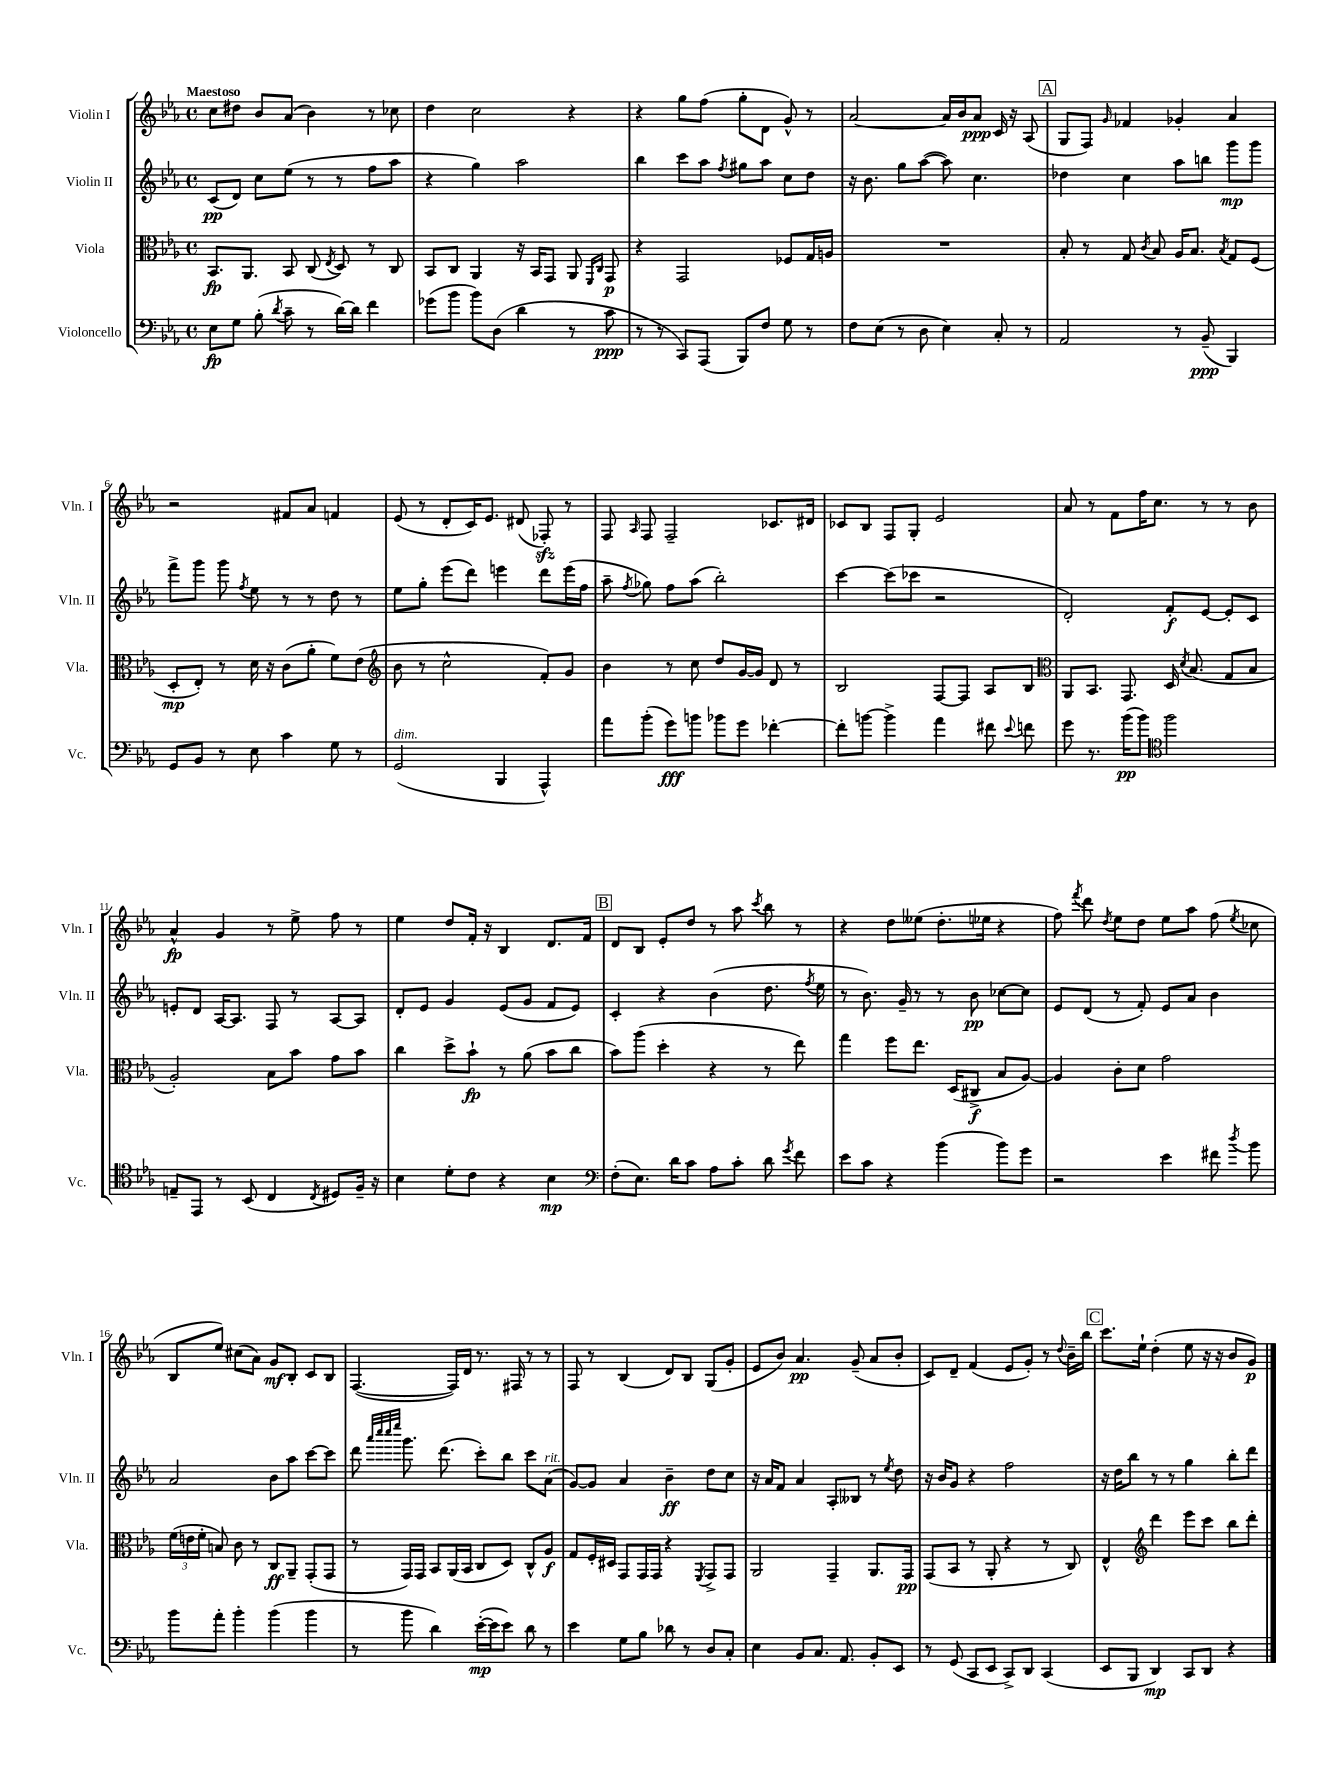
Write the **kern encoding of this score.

**kern	**kern	**kern	**kern
*staff4	*staff3	*staff2	*staff1
*clefF4	*clefC3	*clefG2	*clefG2
*k[b-e-a-]	*k[b-e-a-]	*k[b-e-a-]	*k[b-e-a-]
*M4/4	*M4/4	*M4/4	*M4/4
*met(c)	*met(c)	*met(c)	*met(c)
8E-	8.BB-	(8c	8cc
8G	.	8d)	8dd#
.	8.AA-	.	.
(8B-'	.	8cc	8b-
8qd	.	.	.
8c~	8BB-	(8ee-	(8a-
8r	(8C	8r	4b-)
.	8qE-	.	.
[16d)	8D)	8r	.
16d]	.	.	.
4f	8r	8ff	8r
.	8C	8aa-	8cc-
=	=	=	=
(8g-	8BB-	4r	4dd
8b-	8C	.	.
8b-)	4AA-	4gg)	2cc
(8D	.	.	.
4d	16r	2aa-	.
.	16BB-	.	.
.	8GG	.	.
8r	8AA-	.	4r
.	16qqFF	.	.
.	16qqC	.	.
8c	8GG	.	.
=	=	=	=
8r	4r	4bb-	4r
8r	.	.	.
8CC)	2GG	8ccc	8gg
(8AAA-	.	8aa-	(8ff
.	.	8qff	.
8BBB-)	.	8gg#	8gg'
8F	.	8aa-	8d
8G	8F-	8cc	8g^^)
8r	16G	8dd	8r
.	16A	.	.
=	=	=	=
8F	1r	16r	[2a-
.	.	8.b-	.
(8E-	.	.	.
8r	.	8gg	.
8D	.	([8aa-	.
4E-)	.	8aa-])	16a-]
.	.	.	16b-
.	.	4.cc	8a-
8C'	.	.	16c
.	.	.	16r
8r	.	.	(8A-
=	=	=	=
2AA-	8B-'	4dd-	8G
.	8r	.	8F)
.	.	.	16qqg
.	8G	4cc	4f-
.	8qc	.	.
.	8B-	.	.
8r	16A-	8aa-	4g-'
.	8.B-	.	.
(8BB-~	.	8bb	.
.	8qB-	.	.
4BBB-)	8G	8ggg	4a-
.	(8F	8ggg	.
=	=	=	=
8GG	8D'	8fff^	2r
8BB-	8E-')	8ggg	.
8r	8r	8ggg	.
.	.	8qff	.
8E-	16d	8ee-	.
.	16r	.	.
4c	(8c	8r	8f#
.	8a-'	8r	8a-
8G	8f)	8dd	4f
8r	(8e-	8r	.
=	=	=	=
*	*clefG2	*	*
(2GG	8b-	8ee-	(8e-
.	8r	8gg'	8r
.	2cc^^	(8eee-	8d'
.	.	8ddd)	16c)
.	.	.	8.e-
4BBB-	.	4eee	.
.	.	.	(8d#
4AAA-^^)	8f')	8ddd	8F-')
.	8g	(16eee	8r
.	.	16ff	.
=	=	=	=
8a-	4b-	8aa-~	8F
.	.	8qff	16qqA-
(8b-'	.	8gg-)	8F
8g)	8r	8ff	2F~
8b	8cc	(8aa-	.
8b-	8dd	2bb-')	.
8g	[16g	.	.
.	16g]	.	.
[4f-'	8d	.	8.c-
.	8r	.	.
.	.	.	16d#
=	=	=	=
8f-']	2B-	[4ccc	8c-
[8b	.	.	8B-
4b^]	.	(8ccc]	8F
.	.	8ccc-	8G'
4a-	[8F	2r	2e-
.	8F]	.	.
8f#	8A-	.	.
8qqe-	.	.	.
8f	8B-	.	.
=	=	=	=
*	*clefC3	*	*
8g	8AA-	2d')	8a-
8.r	8.BB-	.	8r
.	.	.	8f
(16b-	8.GG	.	.
8b-)	.	.	16ff
.	.	.	8.cc
*clefC4	*	*	*
2ff	16D	8f'	.
.	8qd	.	.
.	(8.B-	.	.
.	.	[8e-	8r
.	8G	8e-']	8r
.	8B-	8c	8b-
=	=	=	=
8E~	2A-')	8e'	4a-^^
8EE-	.	8d	.
8r	.	[16A-	4g
.	.	8.A-]	.
(8BB-	.	.	.
4C	8B-	8F	8r
.	8b-	8r	8ee-^
8qC	.	.	.
8D#)	8g	[8A-	8ff
16F~	8b-	8A-]	8r
16r	.	.	.
=	=	=	=
4B-	4cc	8d'	4ee-
.	.	8e-	.
8d'	8dd^	4g	8dd
8c	8b-`	.	16f'
.	.	.	16r
4r	8r	(8e-	4B-
.	(8a-	8g	.
4B-	8b-	8f	8.d
.	8cc	8e-)	.
.	.	.	16f
=	=	=	=
*clefF4	*	*	*
(8F'	8b-)	4c'	8d
8.E-)	(8aa-	.	8B-
.	4dd'	4r	8e-'
16d	.	.	.
8c	.	.	8dd
8A-	4r	(4b-	8r
8c'	.	.	8aa-
.	.	.	8qccc
8d	8r	8.dd	8bb-
8qg	.	.	.
8f	8ee-)	.	8r
.	.	8qff	.
.	.	16ee-	.
=	=	=	=
8e-	4gg	8r	4r
8c	.	8.b-)	.
4r	8ff	.	8dd
.	.	16g~	.
.	8.ee-	8r	(8ee--
(4b-	.	8r	8.dd'
.	(16D	.	.
.	8C#^	8b-	.
.	.	.	16ee-
8b-)	8B-	[8cc-	4r
8g	[8A-)	8cc-]	.
=	=	=	=
2r	4A-]	8e-	8ff)
.	.	.	8qfff
.	.	(8d	8ddd
.	.	.	8qdd
.	8c'	8r	8ee-
.	8d	8f')	8dd
4e-	2g	8e-	8ee-
.	.	8a-	8aa-
8f#	.	4b-	(8ff
8qdd	.	.	8qee-
8b-	.	.	8cc-
=	=	=	=
8b-	(24f	2a-	8B-
.	24e	.	.
.	24f'	.	.
8a-'	8B)	.	8ee-)
4b-'	8c	.	(8cc#
.	8r	.	8a-)
(4b-	8C	8b-	8g
.	8AA-~	8aa-	8B-'
4b-	(8GG'	[8ccc	8c
.	8GG	8ccc]	8B-
=	=	=	=
8r	8r	8ddd	([4.F
.	.	32qqaaa-	.
.	.	32qqcccc	.
.	.	32qqcccc	.
.	.	32qqeeee-	.
8b-	16GG)	8.ggg	.
.	16GG	.	.
4d)	8BB-	.	.
.	.	(8.ddd	.
.	(16AA-	.	16F])
.	16BB-	.	16d
([16e-'	8C	8ccc')	8.r
16e-]	.	.	.
8e-)	8D)	8bb-	.
.	.	.	16F#
8d	8C^^	8ccc	8r
8r	8A-	(8a-	8r
=	=	=	=
4e-	8G	[8g)	8F
.	16F'	8g]	8r
.	16D#	.	.
8G	8GG	4a-	(4B-
8B-	16GG	.	.
.	16GG	.	.
8d-	4r	4b-~	8d)
8r	.	.	8B-
.	8qFF	.	.
8D	8GG^	8dd	(8G
8C'	8GG	8cc	8g'
=	=	=	=
4E-	2AA-	16r	8e-
.	.	16a-	.
.	.	8f	8b-)
8BB-	.	4a-	4.a-
8.C	.	.	.
.	4GG~	8A-'	.
8.AA-	.	.	.
.	.	8B--	(8g~
8BB-'	8.AA-	8r	8a-
.	.	8qee-	.
8EE-	.	8dd	8b-'
.	16GG	.	.
=	=	=	=
8r	(8GG	16r	8c)
.	.	16b-	.
(8GG	8BB-	8g	8d~
8CC	8r	4r	(4f
8EE-	8AA-'	.	.
8CC^)	4r	2ff	8e-
8DD	.	.	8g')
(4CC	8r	.	8r
.	.	.	8qqdd
.	8C)	.	16b-~
.	.	.	16bb-
=	=	=	=
8EE-	4E-^^	16r	8.ccc
.	.	16dd	.
8BBB-	.	8bb-	.
.	.	.	16ee-`
*	*clefG2	*	*
4DD)	4ddd	8r	(4dd'
.	.	8r	.
8CC	8eee-	4gg	8ee-
8DD	8ccc	.	16r
.	.	.	16r
4r	8bb-	8bb-'	8b-
.	8ddd'	8ddd	8g)
==	==	==	==
*-	*-	*-	*-
